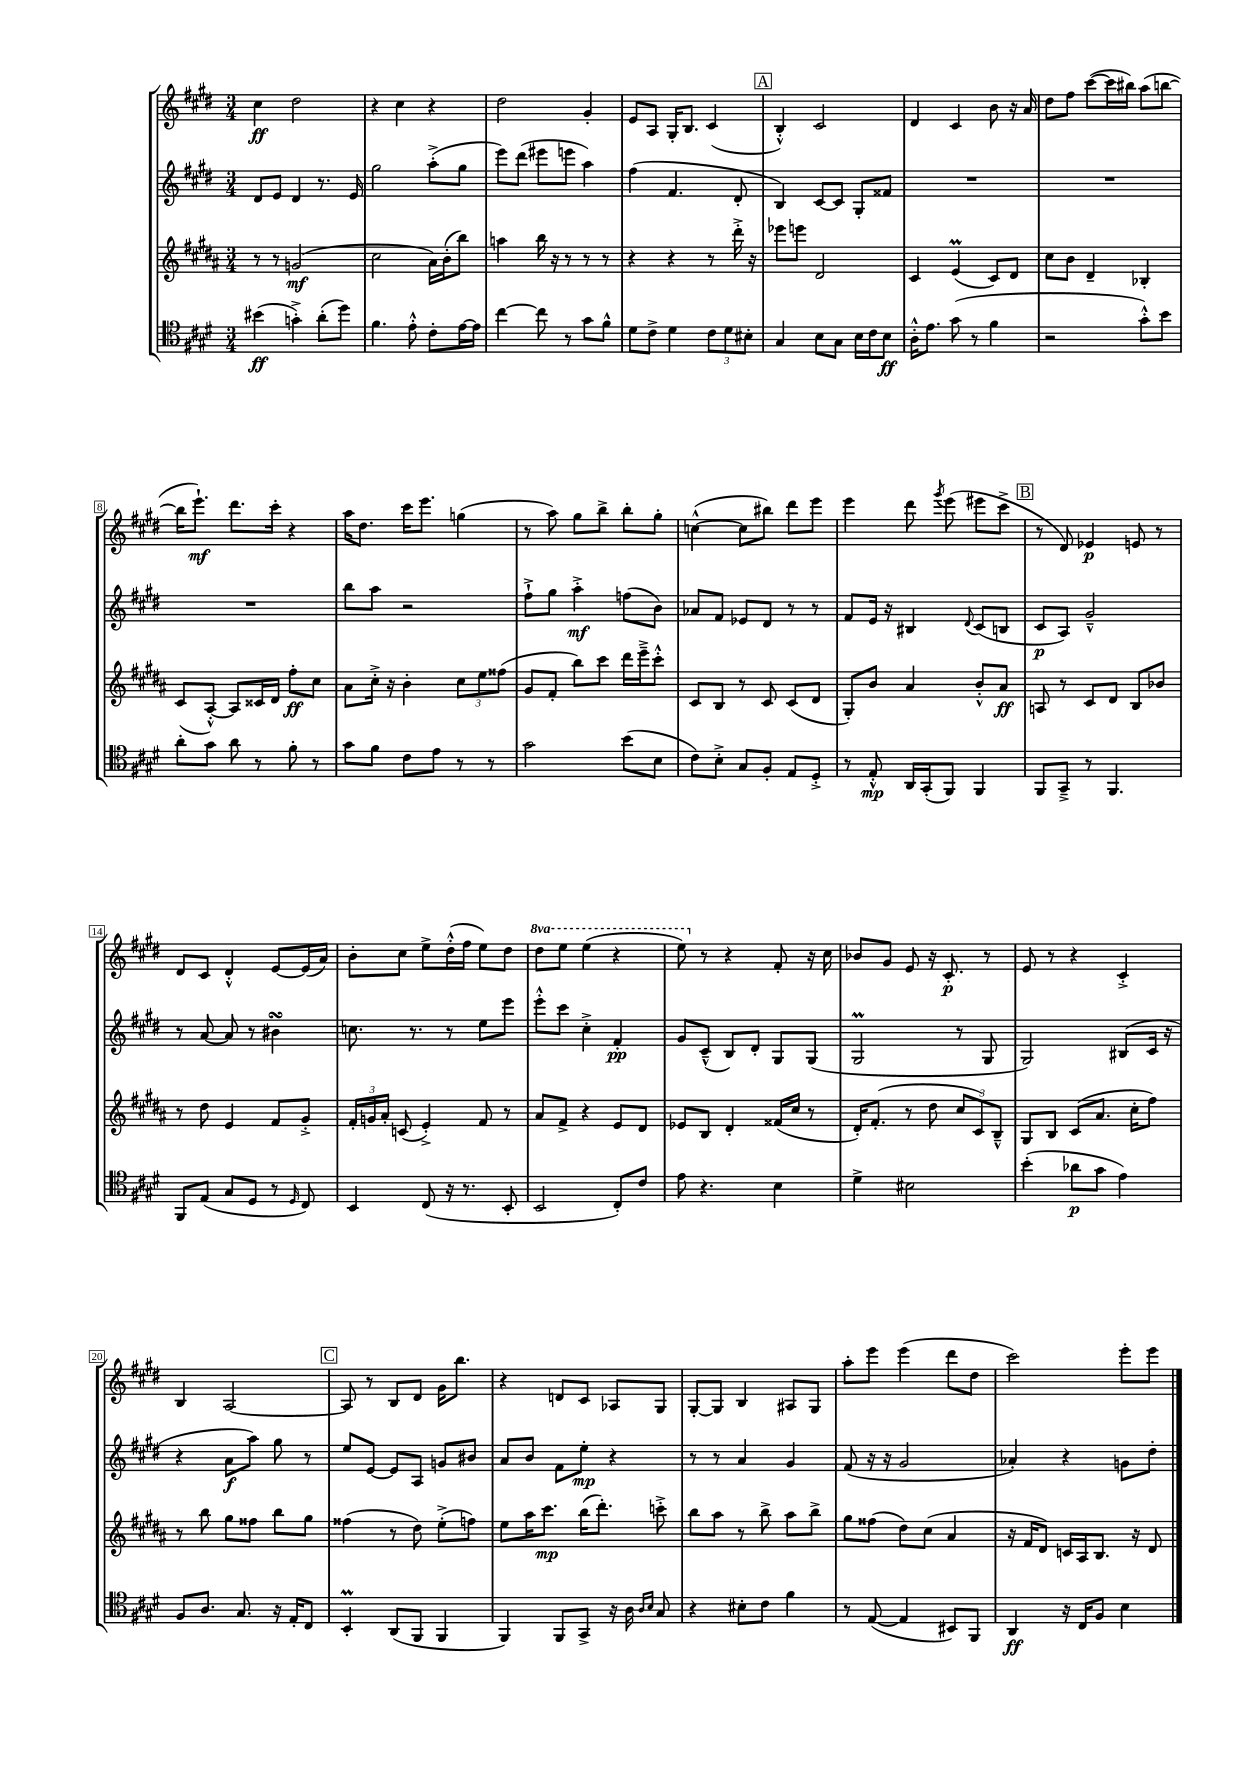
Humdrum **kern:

**kern	**dynam	**kern	**dynam	**kern	**dynam	**kern	**dynam
*part4	*part4	*part3	*part3	*part2	*part2	*part1	*part1
*staff4	*staff4	*staff3	*staff3	*staff2	*staff2	*staff1	*staff1
*clefC4	*	*clefG2	*	*clefG2	*	*clefG2	*
*k[f#c#g#d#]	*	*k[f#c#g#d#a#]	*	*k[f#c#g#d#]	*	*k[f#c#g#d#]	*
*M3/4	*	*M3/4	*	*M3/4	*	*M3/4	*
=1	=1	=1	=1	=1	=1	=1	=1
(4b#X\	ff	8r	.	8d#/L	.	4cc#\	ff
.	.	8r	.	8e/J	.	.	.
4gn'^\)	.	(2gn/	mf	4d#/	.	2dd#\	.
(8a'\L	.	.	.	8.r	.	.	.
8dd#\J)	.	.	.	.	.	.	.
.	.	.	.	16e/	.	.	.
=2	=2	=2	=2	=2	=2	=2	=2
4.f#\	.	2cc#\	.	2gg#\	.	4r	.
.	.	.	.	.	.	4cc#\	.
8e'^^\	.	.	.	.	.	.	.
8c#'\L	.	16a#\LL)	.	(8aa'^\L	.	4r	.
.	.	(16b'\J	.	.	.	.	.
[16e\L	.	8bb\J)	.	8gg#\J	.	.	.
16e\JJ]	.	.	.	.	.	.	.
=3	=3	=3	=3	=3	=3	=3	=3
[4cc#\	.	4aan\	.	8eee\L)	.	2dd#\	.
.	.	.	.	(8ddd#\J	.	.	.
8cc#\]	.	16bb\	.	8eee#X\L	.	.	.
.	.	16r	.	.	.	.	.
8r	.	8r	.	8eeen\J	.	.	.
8g#\L	.	8r	.	4aa\)	.	4g#'/	.
8f#^^\J	.	8r	.	.	.	.	.
=4	=4	=4	=4	=4	=4	=4	=4
8d#\L	.	4r	.	(4ff#\	.	8e/L	.
8c#^\J	.	.	.	.	.	8A/J	.
4d#\	.	4r	.	4.f#/	.	16G#'/KL	.
.	.	.	.	.	.	8.B/J	.
12c#\L	.	8r	.	.	.	(4c#/	.
12d#\	.	.	.	.	.	.	.
.	.	16ddd#'^\	.	8d#'/	.	.	.
12B#X'\J	.	.	.	.	.	.	.
.	.	16r	.	.	.	.	.
!!LO:REH:place=s1:t=A
=5	=5	=5	=5	=5	=5	=5	=5
4G#/	.	8eee-X\L	.	4B/)	.	4B'^^/)	.
.	.	8eeen\J	.	.	.	.	.
8B\L	.	2d#/	.	[8c#/L	.	2c#/	.
8G#\J	.	.	.	8c#/J]	.	.	.
16B\LL	.	.	.	8G#'/L	.	.	.
16c#\J	.	.	.	.	.	.	.
8B\J	ff	.	.	8f##X/J	.	.	.
=6	=6	=6	=6	=6	=6	=6	=6
16A'^^\KL	.	4c#/	.	2.r	.	4d#/	.
8.e\J	.	.	.	.	.	.	.
(8g#\	.	(4eM/	.	.	.	4c#/	.
8r	.	.	.	.	.	.	.
4f#\	.	8c#/L)	.	.	.	8b\	.
.	.	8d#/J	.	.	.	16r	.
.	.	.	.	.	.	16a/	.
=7	=7	=7	=7	=7	=7	=7	=7
2r	.	8cc#\L	.	2.r	.	8dd#\L	.
.	.	8b\J	.	.	.	8ff#\J	.
.	.	4d#~/	.	.	.	([8ccc#\L	.
.	.	.	.	.	.	16ccc#\L]	.
.	.	.	.	.	.	16bb#X\JJ)	.
8g#'^^\L)	.	4B-X'/	.	.	.	(8aa\L	.
8b\J	.	.	.	.	.	[8bbn\J	.
!!LO:LB:g=z
=8	=8	=8	=8	=8	=8	=8	=8
8a'\L	.	(8c#/L	.	2.r	.	16bb\KL]	.
.	.	.	.	.	.	8.eee`\J)	mf
8g#\J	.	[8A#'^^/J)	.	.	.	.	.
8a\	.	8A#/L]	.	.	.	8.ddd#\L	.
8r	.	16c##X/L	.	.	.	.	.
.	.	16d#/JJ	.	.	.	16ccc#'\Jk	.
8f#'\	.	8ff#'\L	ff	.	.	4r	.
8r	.	8cc#\J	.	.	.	.	.
=9	=9	=9	=9	=9	=9	=9	=9
8g#\L	.	8a#\L	.	8bb\L	.	16aa\KL	.
.	.	.	.	.	.	8.dd#\J	.
8f#\J	.	16cc#'^\Jk	.	8aa\J	.	.	.
.	.	16r	.	.	.	.	.
8c#\L	.	4b'\	.	2r	.	16ccc#\KL	.
.	.	.	.	.	.	8.eee\J	.
8e\J	.	.	.	.	.	.	.
8r	.	12cc#\L	.	.	.	(4ggn\	.
.	.	12ee\	.	.	.	.	.
8r	.	.	.	.	.	.	.
.	.	(12ff##X\J	.	.	.	.	.
=10	=10	=10	=10	=10	=10	=10	=10
2g#\	.	8g#/L	.	8ff#`^\L	.	8r	.
.	.	8f#'/J	.	8gg#\J	.	8aa\)	.
.	.	8bb\L)	.	4aa'^\	mf	8gg#\L	.
.	.	8ccc#\J	.	.	.	8bb^\J	.
(8b\L	.	16ddd#\LL	.	(8ffn\L	.	8bb'\L	.
.	.	16eee~^\J	.	.	.	.	.
8B\J	.	8ccc#'^^\J	.	8b\J)	.	8gg#'\J	.
=11	=11	=11	=11	=11	=11	=11	=11
8c#\L)	.	8c#/L	.	8a-X/L	.	([4ccn^^\	.
8B'^\J	.	8B/J	.	8f#/J	.	.	.
8G#/L	.	8r	.	8e-X/L	.	8cc\L]	.
8F#'/J	.	8c#/	.	8d#/J	.	8bb#X\J)	.
8E/L	.	(8c#/L	.	8r	.	8ddd#\L	.
8D#'^/J	.	8d#/J	.	8r	.	8eee\J	.
=12	=12	=12	=12	=12	=12	=12	=12
8r	.	8G#'/L)	.	8f#/L	.	4eee\	.
8E'^^/	mp	8b/J	.	16e/Jk	.	.	.
.	.	.	.	16r	.	.	.
16AA/LL	.	4a#/	.	4B#X/	.	8ddd#\	.
(16GG#'/J	.	.	.	.	.	.	.
.	.	.	.	.	.	8qggg#/	.
8FF#/J)	.	.	.	.	.	(8eee\	.
.	.	.	.	8qqd#/	.	.	.
4FF#/	.	8b'^^/L	.	(8c#/L	.	8eee#X\L	.
.	.	8a#/J	ff	8Bn/J	.	8ccc#^\J	.
!!LO:REH:place=s1:t=B
=13	=13	=13	=13	=13	=13	=13	=13
8FF#/L	.	8An/	.	8c#/L	p	8r	.
8GG#~^/J	.	8r	.	8A/J)	.	8d#/)	.
8r	.	8c#/L	.	2g#~^^/	.	4e-X/	p
4.FF#/	.	8d#/J	.	.	.	.	.
.	.	8B/L	.	.	.	8en/	.
.	.	8b-X/J	.	.	.	8r	.
!!LO:LB:g=z
=14	=14	=14	=14	=14	=14	=14	=14
8FF#/L	.	8r	.	8r	.	8d#/L	.
(8E/J	.	8dd#\	.	[8a/	.	8c#/J	.
8G#/L	.	4e/	.	8a/]	.	4d#'^^/	.
8D#/J	.	.	.	8r	.	.	.
8r	.	8f#/L	.	4b#XsSsS\	.	[8e/L	.
16qqD#/	.	.	.	.	.	.	.
8C#/)	.	8g#'^/J	.	.	.	(16e/L]	.
.	.	.	.	.	.	16a/JJ)	.
=15	=15	=15	=15	=15	=15	=15	=15
4BB/	.	24f#'/LL	.	8.ccn\	.	8b'\L	.
.	.	24gn/	.	.	.	.	.
.	.	24a#'/JJ	.	.	.	.	.
.	.	(8cn/	.	.	.	8cc#\J	.
.	.	.	.	8.r	.	.	.
(8C#/	.	4e'^/)	.	.	.	8ee^\L	.
16r	.	.	.	8r	.	(16dd#'^^\L	.
8.r	.	.	.	.	.	16ff#\JJ	.
.	.	8f#/	.	8ee\L	.	8ee\L)	.
8BB'/	.	8r	.	8eee\J	.	8dd#\J	.
=16	=16	=16	=16	=16	=16	=16	=16
*	*	*	*	*	*	*8va	*
2BB/	.	8a#/L	.	8eee'^^\L	.	8ddd#\L	.
.	.	8f#^/J	.	8ccc#\J	.	8eee\J	.
.	.	4r	.	4cc#'^\	.	(4eee\	.
8C#'/L)	.	8e/L	.	4f#'/	pp	4r	.
8c#/J	.	8d#/J	.	.	.	.	.
=17	=17	=17	=17	=17	=17	=17	=17
8e\	.	8e-X/L	.	8g#/L	.	8eee\)	.
*	*	*	*	*	*	*X8va	*
4.r	.	8B/J	.	(8c#~^^/J	.	8r	.
.	.	4d#'/	.	8B/L)	.	4r	.
.	.	.	.	8d#'/J	.	.	.
4B\	.	(16f##X/LL	.	8G#/L	.	8f#'/	.
.	.	16cc#/JJ	.	.	.	.	.
.	.	8r	.	(8G#/J	.	16r	.
.	.	.	.	.	.	16cc#\	.
=18	=18	=18	=18	=18	=18	=18	=18
4d#^\	.	16d#'/KL)	.	2G#m/	.	8b-X/L	.
.	.	(8.f#'/J	.	.	.	.	.
.	.	.	.	.	.	8g#/J	.
2B#X\	.	8r	.	.	.	8e/	.
.	.	8dd#\	.	.	.	16r	.
.	.	.	.	.	.	8.c#'/	p
.	.	12cc#/L	.	8r	.	.	.
.	.	12c#/)	.	.	.	.	.
.	.	.	.	8G#/	.	8r	.
.	.	12B~^^/J	.	.	.	.	.
=19	=19	=19	=19	=19	=19	=19	=19
(4b'\	.	8G#/L	.	2G#/)	.	8e/	.
.	.	8B/J	.	.	.	8r	.
8a-X\L	p	(8c#/L	.	.	.	4r	.
8g#\J	.	8.a#/J	.	.	.	.	.
4e\)	.	.	.	(8B#X/L	.	4c#'^/	.
.	.	16cc#'\KL	.	.	.	.	.
.	.	8ff#\J)	.	16c#/Jk	.	.	.
.	.	.	.	16r	.	.	.
!!LO:LB:g=z
=20	=20	=20	=20	=20	=20	=20	=20
8F#/L	.	8r	.	4r	.	4B/	.
8.A/J	.	8bb\	.	.	.	.	.
.	.	8gg#\L	.	8a\L	f	[2A/	.
8.G#/	.	.	.	.	.	.	.
.	.	8ff##X\J	.	8aa\J)	.	.	.
16r	.	8bb\L	.	8gg#\	.	.	.
16E'/KL	.	.	.	.	.	.	.
8C#/J	.	8gg#\J	.	8r	.	.	.
!!LO:REH:place=s1:t=C
=21	=21	=21	=21	=21	=21	=21	=21
4BBM'/	.	(4ff##X\	.	8ee/L	.	8A/]	.
.	.	.	.	[8e/J	.	8r	.
(8AA/L	.	8r	.	8e/L]	.	8B/L	.
8FF#/J	.	8dd#\)	.	8A/J	.	8d#/J	.
4FF#/	.	(8ee'^\L	.	8gn/L	.	16g#\KL	.
.	.	.	.	.	.	8.bb\J	.
.	.	8ffn\J)	.	8b#X/J	.	.	.
=22	=22	=22	=22	=22	=22	=22	=22
4FF#/)	.	8ee\L	.	8a/L	.	4r	.
.	.	16aa#\K	.	8b/J	.	.	.
.	.	8.ccc#\J	mp	.	.	.	.
8FF#/L	.	.	.	8f#\L	.	8dn/L	.
8GG#^/J	.	(16bb\KL	.	8ee'\J	mp	8c#/J	.
.	.	8.ddd#'\J)	.	.	.	.	.
16r	.	.	.	4r	.	8A-X/L	.
16A\	.	.	.	.	.	.	.
16qqA/LL	.	.	.	.	.	.	.
16qqB/JJ	.	.	.	.	.	.	.
8G#/	.	8cccn'^\	.	.	.	8G#/J	.
=23	=23	=23	=23	=23	=23	=23	=23
4r	.	8bb\L	.	8r	.	[8G#'/L	.
.	.	8aa#\J	.	8r	.	8G#/J]	.
8B#X'\L	.	8r	.	4a/	.	4B/	.
8c#\J	.	8bb^\	.	.	.	.	.
4f#\	.	8aa#\L	.	4g#/	.	8A#X/L	.
.	.	8bb^\J	.	.	.	8G#/J	.
=24	=24	=24	=24	=24	=24	=24	=24
8r	.	8gg#\L	.	(8f#/	.	8aa'\L	.
([8E/	.	(8ff##X\J	.	16r	.	8eee\J	.
.	.	.	.	16r	.	.	.
4E/]	.	8dd#\L)	.	2g#/	.	(4eee\	.
.	.	(8cc#\J	.	.	.	.	.
8BB#X/L)	.	4a#/	.	.	.	8ddd#\L	.
8FF#/J	.	.	.	.	.	8dd#\J	.
=25	=25	=25	=25	=25	=25	=25	=25
4AA/	ff	16r	.	4a-X'/)	.	2ccc#\)	.
.	.	16f#/KL	.	.	.	.	.
.	.	8d#/J)	.	.	.	.	.
16r	.	16cn/LL	.	4r	.	.	.
16C#/KL	.	16A#/J	.	.	.	.	.
8F#/J	.	8.B/J	.	.	.	.	.
4B\	.	.	.	8gn\L	.	8eee'\L	.
.	.	16r	.	.	.	.	.
.	.	8d#/	.	8dd#'\J	.	8eee\J	.
==	==	==	==	==	==	==	==
*-	*-	*-	*-	*-	*-	*-	*-
